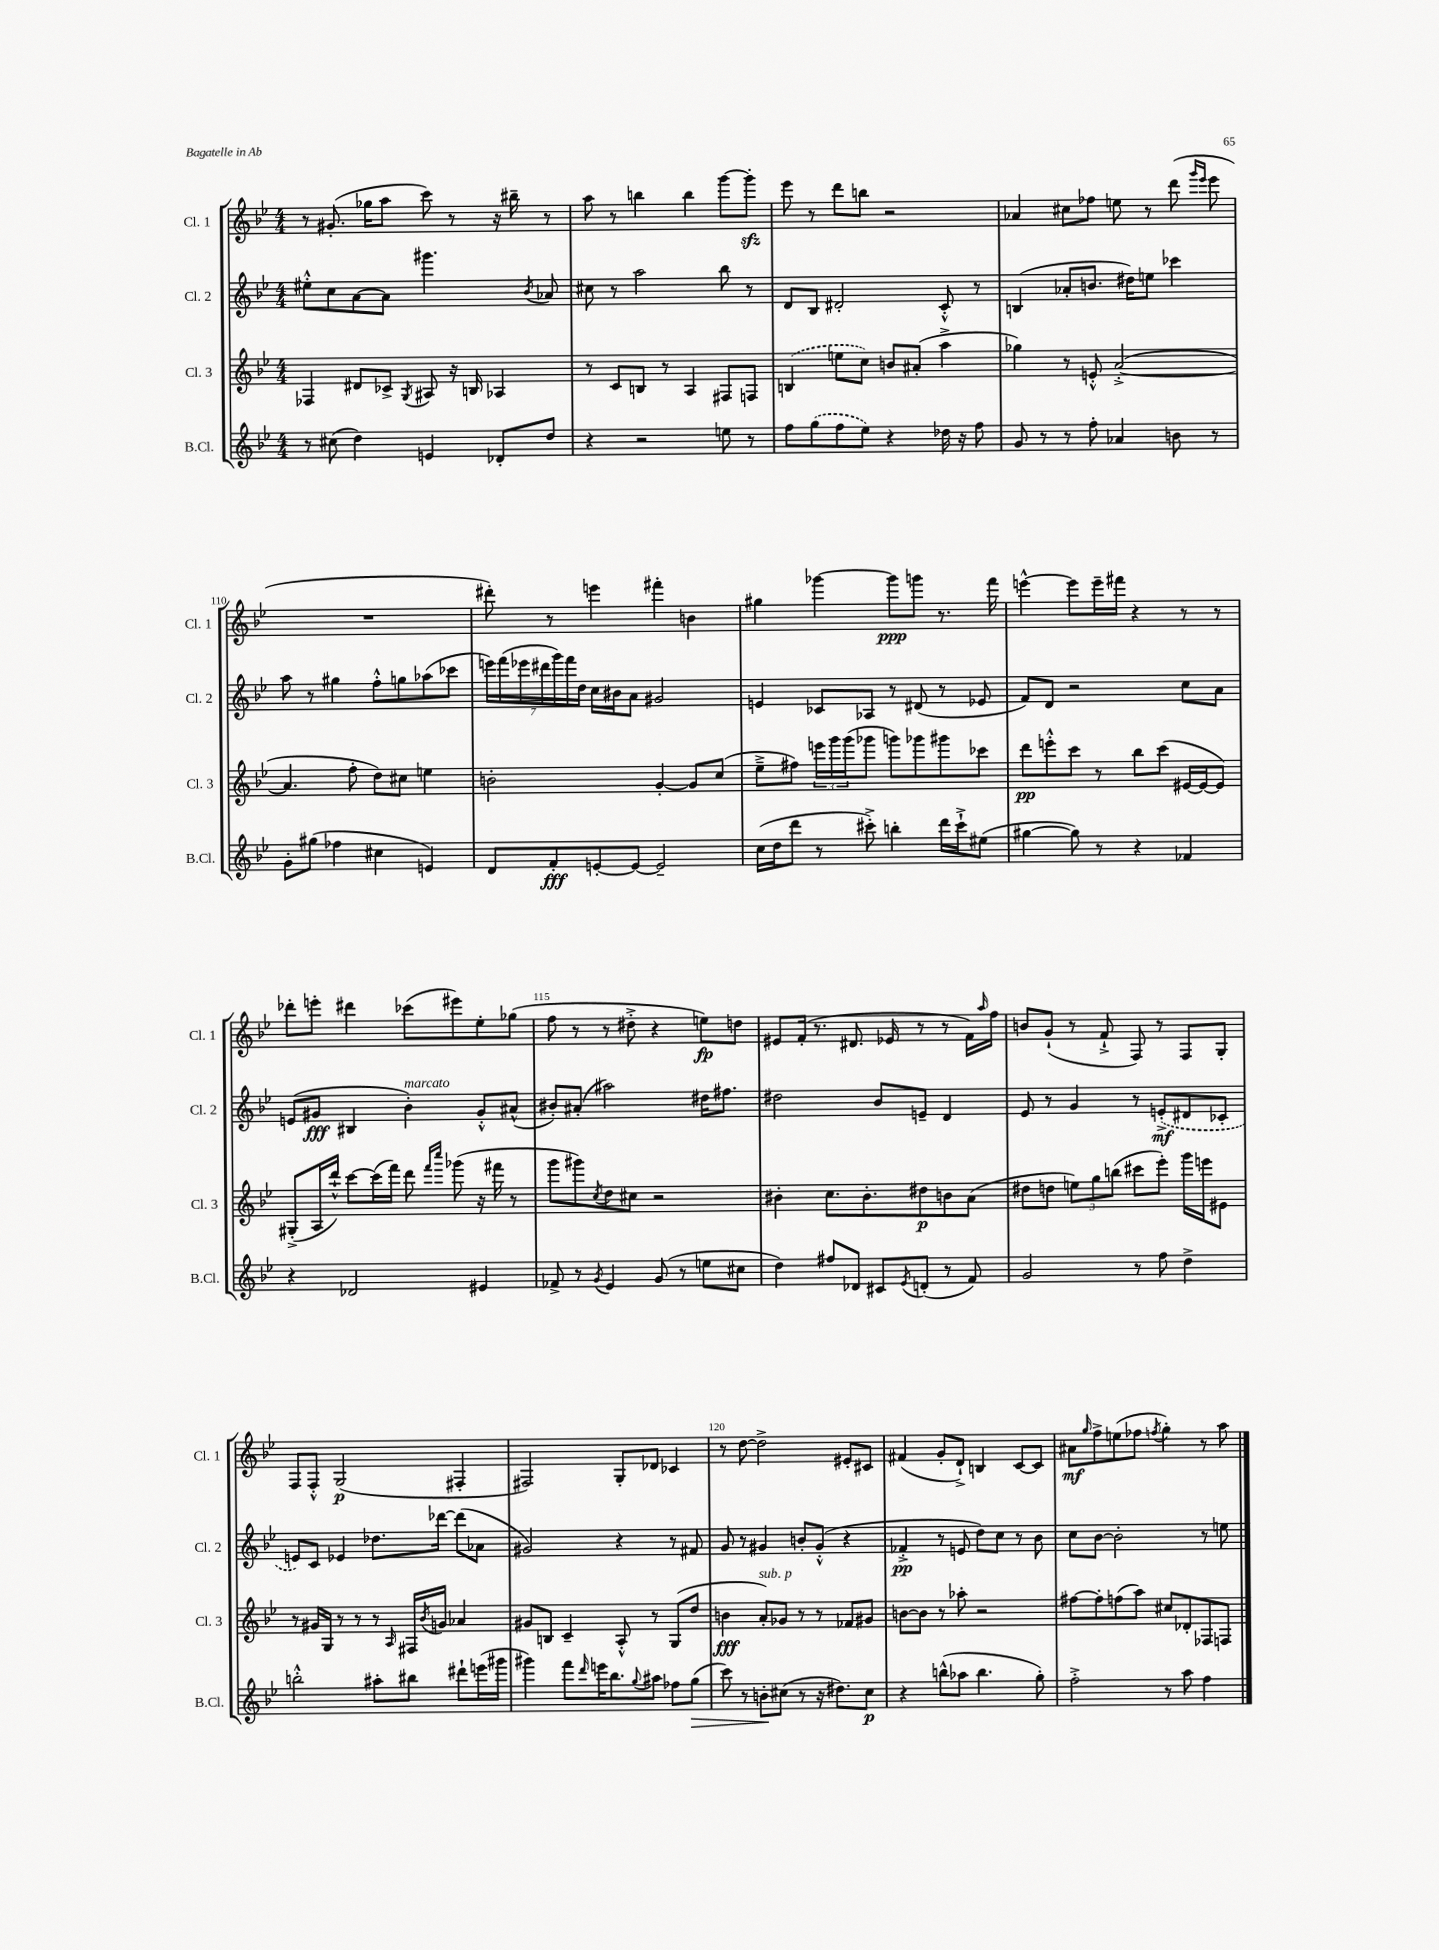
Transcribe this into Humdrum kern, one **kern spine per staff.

**kern	**dynam	**kern	**dynam	**kern	**dynam	**kern	**dynam
*part4	*part4	*part3	*part3	*part2	*part2	*part1	*part1
*staff4	*staff4	*staff3	*staff3	*staff2	*staff2	*staff1	*staff1
*I"B.Cl.	*	*I"Cl. 3	*	*I"Cl. 2	*	*I"Cl. 1	*
*I'B.Cl.	*	*I'Cl. 3	*	*I'Cl. 2	*	*I'Cl. 1	*
*clefG2	*	*clefG2	*	*clefG2	*	*clefG2	*
*k[b-e-]	*	*k[b-e-]	*	*k[b-e-]	*	*k[b-e-]	*
*M4/4	*	*M4/4	*	*M4/4	*	*M4/4	*
=106	=106	=106	=106	=106	=106	=106	=106
8r	.	4F-X/	.	8ee#X'^^\L	.	8r	.
(8cc#X\	.	.	.	8cc\	.	(8.g#X'/	.
4dd\)	.	8d#X/L	.	[8a\	.	.	.
.	.	.	.	.	.	16gg-X\KL	.
.	.	8c-X^/J	.	8a\J]	.	8aa\J	.
.	.	8qG/	.	.	.	.	.
4en/	.	8A#X/	.	4.ggg#X\	.	8ccc\)	.
.	.	16r	.	.	.	8r	.
.	.	16Bn/	.	.	.	.	.
8d-X'/L	.	4A-X/	.	.	.	16r	.
.	.	.	.	.	.	16bb#X~\	.
.	.	.	.	8qb-/	.	.	.
8dd/J	.	.	.	8a-X/	.	8r	.
=107	=107	=107	=107	=107	=107	=107	=107
4r	.	8r	.	8cc#X\	.	8aa\	.
.	.	8c/L	.	8r	.	8r	.
2r	.	8Bn/J	.	2aa\	.	4bbn\	.
.	.	8r	.	.	.	.	.
.	.	4A/	.	.	.	4bb\	.
8een\	.	8F#X/L	.	8bb-\	.	[8ggg\L	.
8r	.	8Fn/J	.	8r	.	8gggzz'\J]	.
=108	=108	=108	=108	=108	=108	=108	=108
8ff\L	.	(4Bn/	.	8d/L	.	8eee-\	.
(8gg\	.	.	.	8B-/J	.	8r	.
8ff\	.	8een\L	.	2d#X'/	.	8ddd\L	.
8ee-\J)	.	8cc\J)	.	.	.	8bbn\J	.
4r	.	8bn/L	.	.	.	2r	.
.	.	(8a#X'/J	.	.	.	.	.
16dd-X\	.	4aa^\	.	8c'^^/	.	.	.
16r	.	.	.	.	.	.	.
8ff\	.	.	.	8r	.	.	.
=109	=109	=109	=109	=109	=109	=109	=109
8g/	.	4gg-X\)	.	(4Bn/	.	4a-X/	.
8r	.	.	.	.	.	.	.
8r	.	8r	.	8a-X'/L	.	8cc#X\L	.
8ff'\	.	8en'^^/	.	8.bn/J	.	8ff-X\J	.
4a-X/	.	([2a'^/	.	.	.	8een\	.
.	.	.	.	16dd#X\KL)	.	.	.
.	.	.	.	8een\J	.	8r	.
8bn\	.	.	.	4ccc-X\	.	(8ddd\	.
.	.	.	.	.	.	16qqggg/LL	.
.	.	.	.	.	.	16qqeee-/JJ	.
8r	.	.	.	.	.	8eee-\	.
!!LO:LB:g=z
=110	=110	=110	=110	=110	=110	=110	=110
8g'\L	.	4.a/]	.	8aa\	.	1r	.
(8gg#X\J	.	.	.	8r	.	.	.
4ff-X\	.	.	.	4gg#X\	.	.	.
.	.	8ff'\	.	.	.	.	.
4cc#X\	.	8dd\L)	.	8ff'^^\L	.	.	.
.	.	8cc#X\J	.	8ggn\	.	.	.
4en/)	.	4een\	.	(8aa-X\	.	.	.
.	.	.	.	8ccc-X\J	.	.	.
=111	=111	=111	=111	=111	=111	=111	=111
8d/L	.	2bn'\	.	28eeen\LL)	.	8ddd#X'\)	.
.	.	.	.	(28fff\	.	.	.
.	.	.	.	28eee-X\	.	.	.
.	.	.	.	28ddd#X\	.	.	.
8f'/	fff	.	.	.	.	8r	.
.	.	.	.	28ggg\)	.	.	.
.	.	.	.	28fff\	.	.	.
.	.	.	.	28dd\JJ	.	.	.
[8en'/	.	.	.	16cc\LL	.	4eeen\	.
.	.	.	.	16b#X\J	.	.	.
8e/J_	.	.	.	8a\J	.	.	.
2e~/]	.	[4g'/	.	2g#X/	.	4fff#X'\	.
.	.	8g/L]	.	.	.	4bn\	.
.	.	(8cc/J	.	.	.	.	.
=112	=112	=112	=112	=112	=112	=112	=112
(16cc\LL	.	8ee-~^\L	.	4en/	.	4gg#X\	.
16dd\J	.	.	.	.	.	.	.
8ddd\J	.	8ff#X\J)	.	.	.	.	.
8r	.	24eeen\LL	.	8c-X/L	.	[4ggg-X\	.
.	.	24ggg\	.	.	.	.	.
.	.	(24ggg\J	.	.	.	.	.
8ccc#X'^\)	.	8ggg-X\J	.	8A-X/J	.	.	.
4bbn'\	.	8gggn\L)	.	8r	.	8ggg-\L]	ppp
.	.	8ggg-X\	.	(8d#X/	.	8gggn\J	.
16ddd\LL	.	8ggg#X\	.	8r	.	8.r	.
16ccc#`^\J	.	.	.	.	.	.	.
(8ee#X\J	.	8ccc-X\J	.	8e-X/	.	.	.
.	.	.	.	.	.	16fff\	.
=113	=113	=113	=113	=113	=113	=113	=113
[4gg#X\	.	8ddd\L	pp	8f/L)	.	[4eeen^^\	.
.	.	8eeen'^^\	.	8d/J	.	.	.
8gg#\])	.	8ccc\J	.	2r	.	8eee\L]	.
8r	.	8r	.	.	.	16eee~\L	.
.	.	.	.	.	.	16fff#X\JJ	.
4r	.	8bb-\L	.	.	.	4r	.
.	.	(8ccc\J	.	.	.	.	.
4f-X/	.	[16e#X/LL	.	8cc\L	.	8r	.
.	.	16e#/J_	.	.	.	.	.
.	.	8e#/J])	.	8a\J	.	8r	.
!!LO:LB:g=z
=114	=114	=114	=114	=114	=114	=114	=114
4r	.	(8G#X'^/L	.	(8en/L	.	8ddd-X'\L	.
.	.	16A/L	.	8g#X/J	fff	8eeen'\J	.
.	.	16ddd`^^/JJ)	.	.	.	.	.
2d-X/	.	[8ccc\L	.	4B#X/	.	4ddd#X\	.
.	.	(16ccc\L]	.	.	.	.	.
.	.	16fff\JJ)	.	.	.	.	.
!	!	!	!	!LO:TX:a:i:t=marcato	!	!	!
.	.	8ddd\	.	4b-'\)	.	(8ccc-X\L	.
.	.	16qqfff/LL	.	.	.	.	.
.	.	16qqcccc/JJ	.	.	.	.	.
.	.	(8ggg-X\	.	.	.	8eee#X\)	.
4e#X/	.	16r	.	8g#'^^/L	.	8ee-'\	.
.	.	16fff#X\	.	.	.	.	.
.	.	8r	.	(8a#X^^/J	.	(8gg-X\J	.
=115	=115	=115	=115	=115	=115	=115	=115
8f-X^/	.	8ggg\L	.	8b#X'/L)	.	8ff\	.
8r	.	8ggg#X\)	.	(8a#X'/J	.	8r	.
8qg/	.	8qcc/	.	.	.	.	.
4e-/	.	8dd\	.	2aa#X\)	.	8r	.
.	.	8cc#X\J	.	.	.	8dd#X'^\	.
(8g/	.	2r	.	.	.	4r	.
8r	.	.	.	.	.	.	.
8een\L	.	.	.	16dd#X\KL	.	8een\L)	fp
.	.	.	.	8.ff#X\J	.	.	.
8cc#X\J	.	.	.	.	.	8ddn\J	.
=116	=116	=116	=116	=116	=116	=116	=116
4dd\)	.	4b#X'\	.	2dd#X\	.	8e#X/L	.
.	.	.	.	.	.	(16f'/Jk	.
.	.	.	.	.	.	8.r	.
8ff#X/L	.	8.cc\L	.	.	.	.	.
8d-X/J	.	.	.	.	.	8.d#X/	.
.	.	8.b#'\	.	.	.	.	.
8c#X/L	.	.	.	8b-/L	.	.	.
.	.	.	.	.	.	16e-X/	.
8qe-/	.	.	.	.	.	.	.
(8dn'/J	.	8dd#X\	p	8en~/J	.	8r	.
8r	.	8bn\	.	4d/	.	8r	.
8f/)	.	(8a\J	.	.	.	16f\LL)	.
.	.	.	.	.	.	16qqaa/	.
.	.	.	.	.	.	16ff\JJ	.
=117	=117	=117	=117	=117	=117	=117	=117
2g/	.	8dd#X\L	.	8e-/	.	8bn/L	.
.	.	8ddn\J	.	8r	.	(8g`/J	.
.	.	12een\L)	.	4g/	.	8r	.
.	.	12gg\	.	.	.	.	.
.	.	.	.	.	.	8f`^/	.
.	.	(12bbn\J	.	.	.	.	.
8r	.	8ccc#X\L	.	8r	.	8F/)	.
8ff\	.	8eee-'\J)	.	(8en'^/L	mf	8r	.
4dd^\	.	16ggg\LL	.	8d#X/	.	8F/L	.
.	.	16eeen\J	.	.	.	.	.
.	.	8e#X\J	.	8c-X'/J	.	8G'/J	.
!!LO:LB:g=z
=118	=118	=118	=118	=118	=118	=118	=118
2bbn'^^\	.	8r	.	8en/L)	.	8F/L	.
.	.	16g#X/LL	.	8c/J	.	8F'^^/J	.
.	.	16G/JJ	.	.	.	.	.
.	.	8r	.	4e-X/	.	(2G/	p
.	.	8r	.	.	.	.	.
8aa#X'\L	.	8r	.	8.dd-X\L	.	.	.
.	.	16qqA/	.	.	.	.	.
8bb#X\J	.	16F#X/LL	.	.	.	.	.
.	.	8qb-/	.	.	.	.	.
.	.	16gn/JJ	.	[16ddd-X\Jk	.	.	.
8ddd#X`\L	.	4a-X/	.	(8ddd-\L]	.	4F#X'/	.
(16eeen\L	.	.	.	8a-X\J	.	.	.
16ggg#X\JJ	.	.	.	.	.	.	.
=119	=119	=119	=119	=119	=119	=119	=119
4ggg#X\)	.	8g#X/L	.	2g#X/)	.	2F#X/)	.
.	.	8Bn/J	.	.	.	.	.
8fff\L	.	4c~/	.	.	.	.	.
16qqddd/	.	.	.	.	.	.	.
16eeen\K	.	.	.	.	.	.	.
8.bb-\	.	.	.	.	.	.	.
.	.	8A'^^/	.	4r	.	8G'/L	.
8qqgg/	.	.	.	.	.	.	.
8aa#X\J	.	8r	.	.	.	8d-X/J	.
8ff-X\L	.	(8G/L	.	8r	.	4c-X/	.
!	!LO:HP:b	!	!	!	!	!	!
(8gg\J	>	8dd/J	.	8f#X/	.	.	.
=120	=120	=120	=120	=120	=120	=120	=120
8ccc\)	.	4bn\	fff	8g/	.	8r	.
8r	.	.	.	8r	.	[8dd\	.
!	!	!LO:TX:a:i:t=sub. p	!	!	!	!	!
8bn'\L	.	8a'/L)	.	4g#X/	.	2dd^\]	.
(8cc#X\J	]	8g-X/J	.	.	.	.	.
8r	.	8r	.	8bn'/L	.	.	.
16r	.	8r	.	(8g#'^^/J	.	.	.
8.dd#X\L)	.	.	.	.	.	.	.
.	.	8f-X/L	.	4r	.	8e#X'/L	.
8cc#\J	p	8g#X/J	.	.	.	8c#X/J	.
=121	=121	=121	=121	=121	=121	=121	=121
4r	.	[8bn\L	.	4f-X'^/	pp	(4f#X/	.
.	.	8b\J]	.	.	.	.	.
(8bbn^^\L	.	8r	.	8r	.	8g'/L	.
8aa-X\J	.	8aa-X'\	.	8en/	.	8d`^/J)	.
4.bb\	.	2r	.	8dd\L)	.	4Bn/	.
.	.	.	.	8cc\J	.	.	.
.	.	.	.	8r	.	[8c/L	.
8gg'\)	.	.	.	8b-\	.	8c/J]	.
=122	=122	=122	=122	=122	=122	=122	=122
2ff'^\	.	[8ff#X\L	.	8cc\L	.	8a#X\L	mf
.	.	.	.	.	.	16qqgg/	.
.	.	8ff#'\]	.	[8b-\J	.	8ff^\	.
.	.	(8ffn\	.	2b-'\]	.	(8een\	.
.	.	8aa\J)	.	.	.	8ff-X\J	.
.	.	.	.	.	.	8qffn/	.
8r	.	8cc#X/L	.	.	.	4gg'\)	.
8aa\	.	8d-X'/	.	.	.	.	.
4ff\	.	8F-X/	.	8r	.	8r	.
.	.	8Fn/J	.	8een\	.	8aa\	.
==	==	==	==	==	==	==	==
*-	*-	*-	*-	*-	*-	*-	*-
